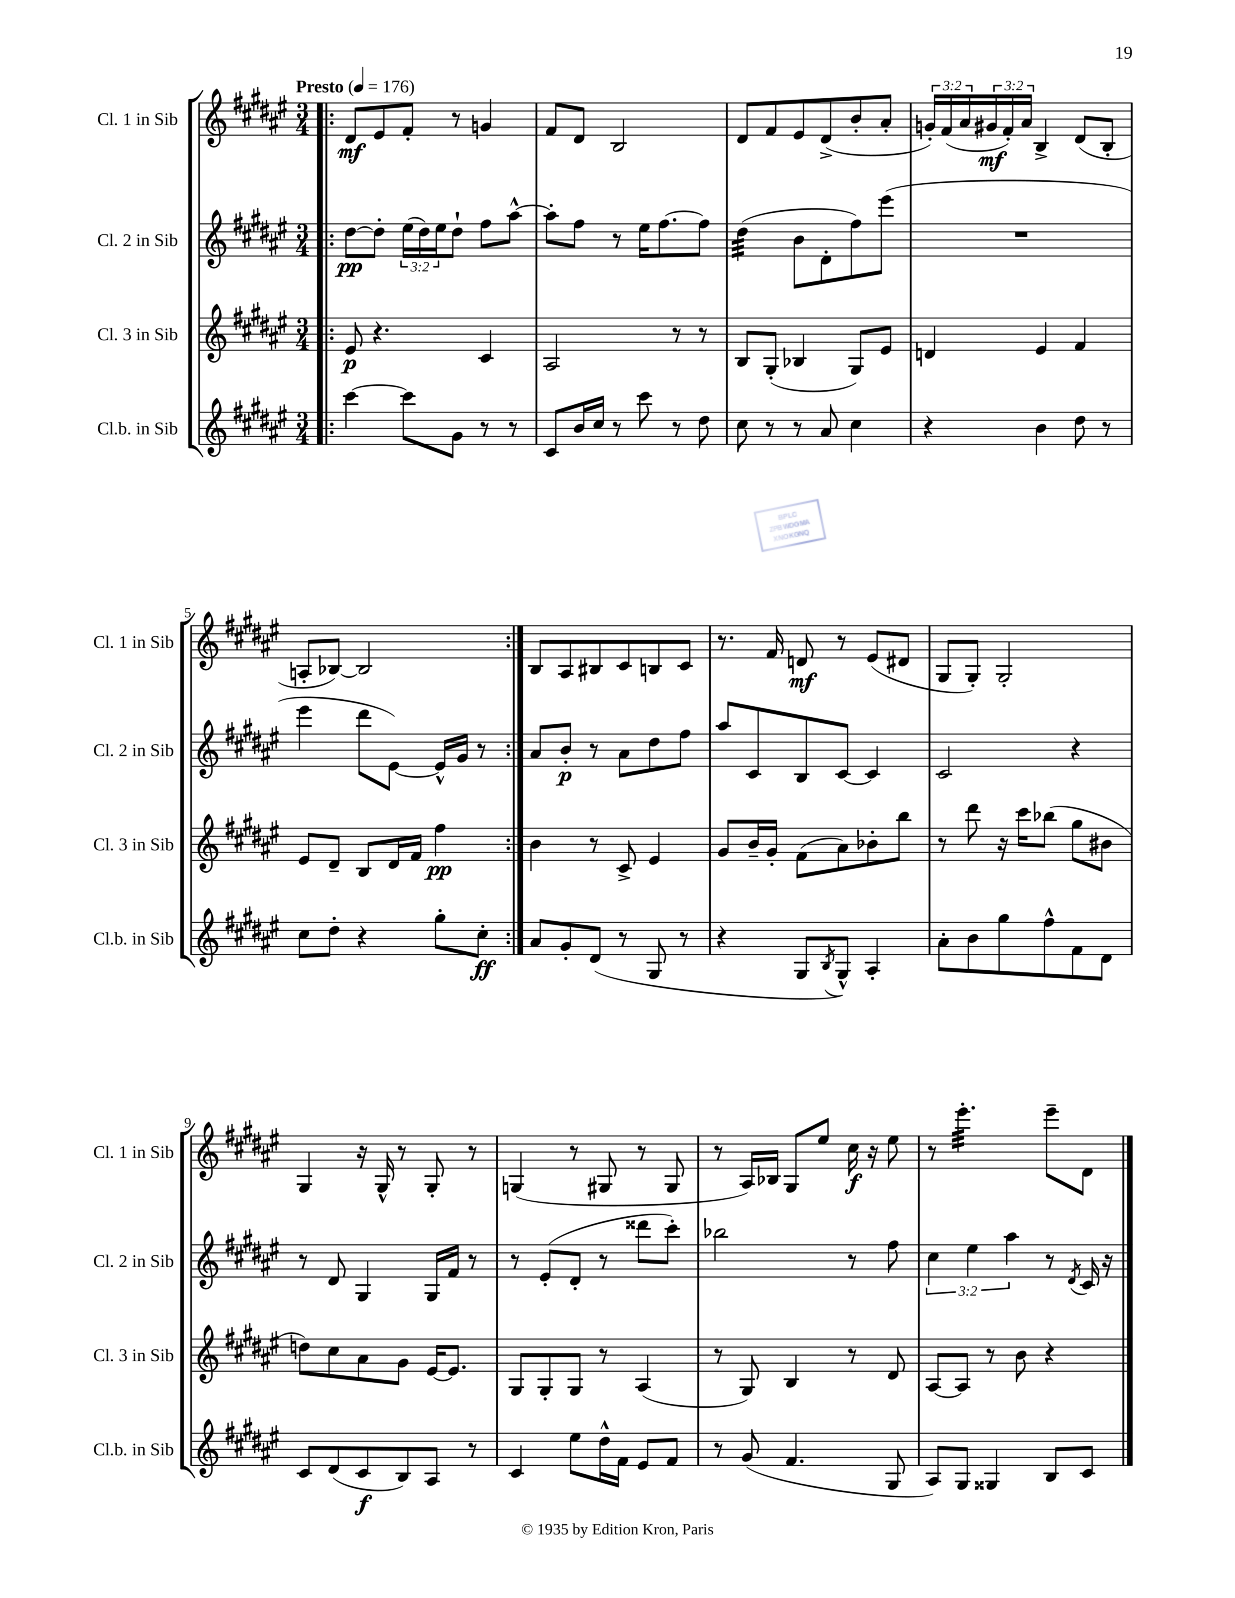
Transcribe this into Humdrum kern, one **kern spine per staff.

**kern	**kern	**kern	**kern
*staff4	*staff3	*staff2	*staff1
*clefG2	*clefG2	*clefG2	*clefG2
*k[f#c#g#d#a#e#]	*k[f#c#g#d#a#e#]	*k[f#c#g#d#a#e#]	*k[f#c#g#d#a#e#]
*M3/4	*M3/4	*M3/4	*M3/4
*MM176	*MM176	*MM176	*MM176
=!|:	=!|:	=!|:	=!|:
[4ccc#	8e#	[8dd#	8d#
.	4.r	8dd#']	8e#
8ccc#]	.	(24ee#	8f#'
.	.	24dd#)	.
.	.	24ee#	.
8g#	.	8dd#`	8r
8r	4c#	8ff#	4g
8r	.	[8aa#^^	.
=	=	=	=
8c#	2A#	8aa#']	8f#
16b	.	8ff#	8d#
16cc#	.	.	.
8r	.	8r	2B
8ccc#	.	16ee#	.
.	.	[8.ff#	.
8r	8r	.	.
8dd#	8r	8ff#]	.
=	=	=	=
8cc#	8B	(4dd#	8d#
8r	(8G#'	.	8f#
8r	4B-	8b	8e#
8a#	.	8d#'	(8d#^
4cc#	8G#)	8ff#)	8b'
.	8e#	(8eee#	8a#'
=	=	=	=
4r	4d	2.r	24g')
.	.	.	(24f#
.	.	.	24a#
.	.	.	24g#
.	.	.	24f#')
.	.	.	24a#
4b	4e#	.	4B^
8dd#	4f#	.	(8d#
8r	.	.	8B'
=	=	=	=
8cc#	8e#	4eee#	8A'
8dd#'	8d#~	.	[8B-)
4r	8B	8ddd#	2B-]
.	16d#	[8e#)	.
.	16f#	.	.
8gg#'	4ff#	16e#^^]	.
.	.	16g#	.
8cc#'	.	8r	.
=:|!	=:|!	=:|!	=:|!
8a#	4b	8a#	8B
8g#'	.	8b'	8A#
(8d#	8r	8r	8B#
8r	8c#^	8a#	8c#
8G#	4e#	8dd#	8B
8r	.	8ff#	8c#
=	=	=	=
4r	8g#	8aa#	8.r
.	16b~	8c#	.
.	16g#'	.	16f#
8G#	(8f#	8B	8d
8qB	.	.	.
8G#^^)	8a#)	[8c#	8r
4A#'	8b-'	4c#]	(8e#
.	8bb	.	8d#
=	=	=	=
8a#'	8r	2c#	8G#
8b	8ddd#	.	8G#')
8gg#	16r	.	2G#'
.	16ccc#	.	.
8ff#^^	(8bb-	.	.
8f#	8gg#	4r	.
8d#	8b#	.	.
=	=	=	=
8c#	8dd)	8r	4G#
(8d#	8cc#	8d#	.
8c#	8a#	4G#	16r
.	.	.	16G#^^
8B)	8g#	.	8r
8A#	[16e#	16G#	8G#'
.	8.e#]	16f#	.
8r	.	8r	8r
=	=	=	=
4c#	8G#	8r	(4G
.	8G#'	(8e#'	.
8ee#	8G#	8d#'	8r
16dd#^^	8r	8r	8G#
16f#	.	.	.
8e#	(4A#	8ddd##	8r
8f#	.	8ccc#')	8G#
=	=	=	=
8r	8r	2bb-	8r
(8g#	8G#)	.	16A#)
.	.	.	16B-
4.f#	4B	.	8G#
.	.	.	8ee#
.	8r	8r	16cc#
.	.	.	16r
8G#	8d#	8ff#	8ee#
=	=	=	=
8A#)	[8A#	6cc#	8r
8G#	8A#]	.	4.eee#'
.	.	6ee#	.
4G##	8r	.	.
.	.	6aa#	.
.	8b	.	.
8B	4r	8r	8eee#~
.	.	8qd#	.
8c#	.	16c#	8d#
.	.	16r	.
==	==	==	==
*-	*-	*-	*-
